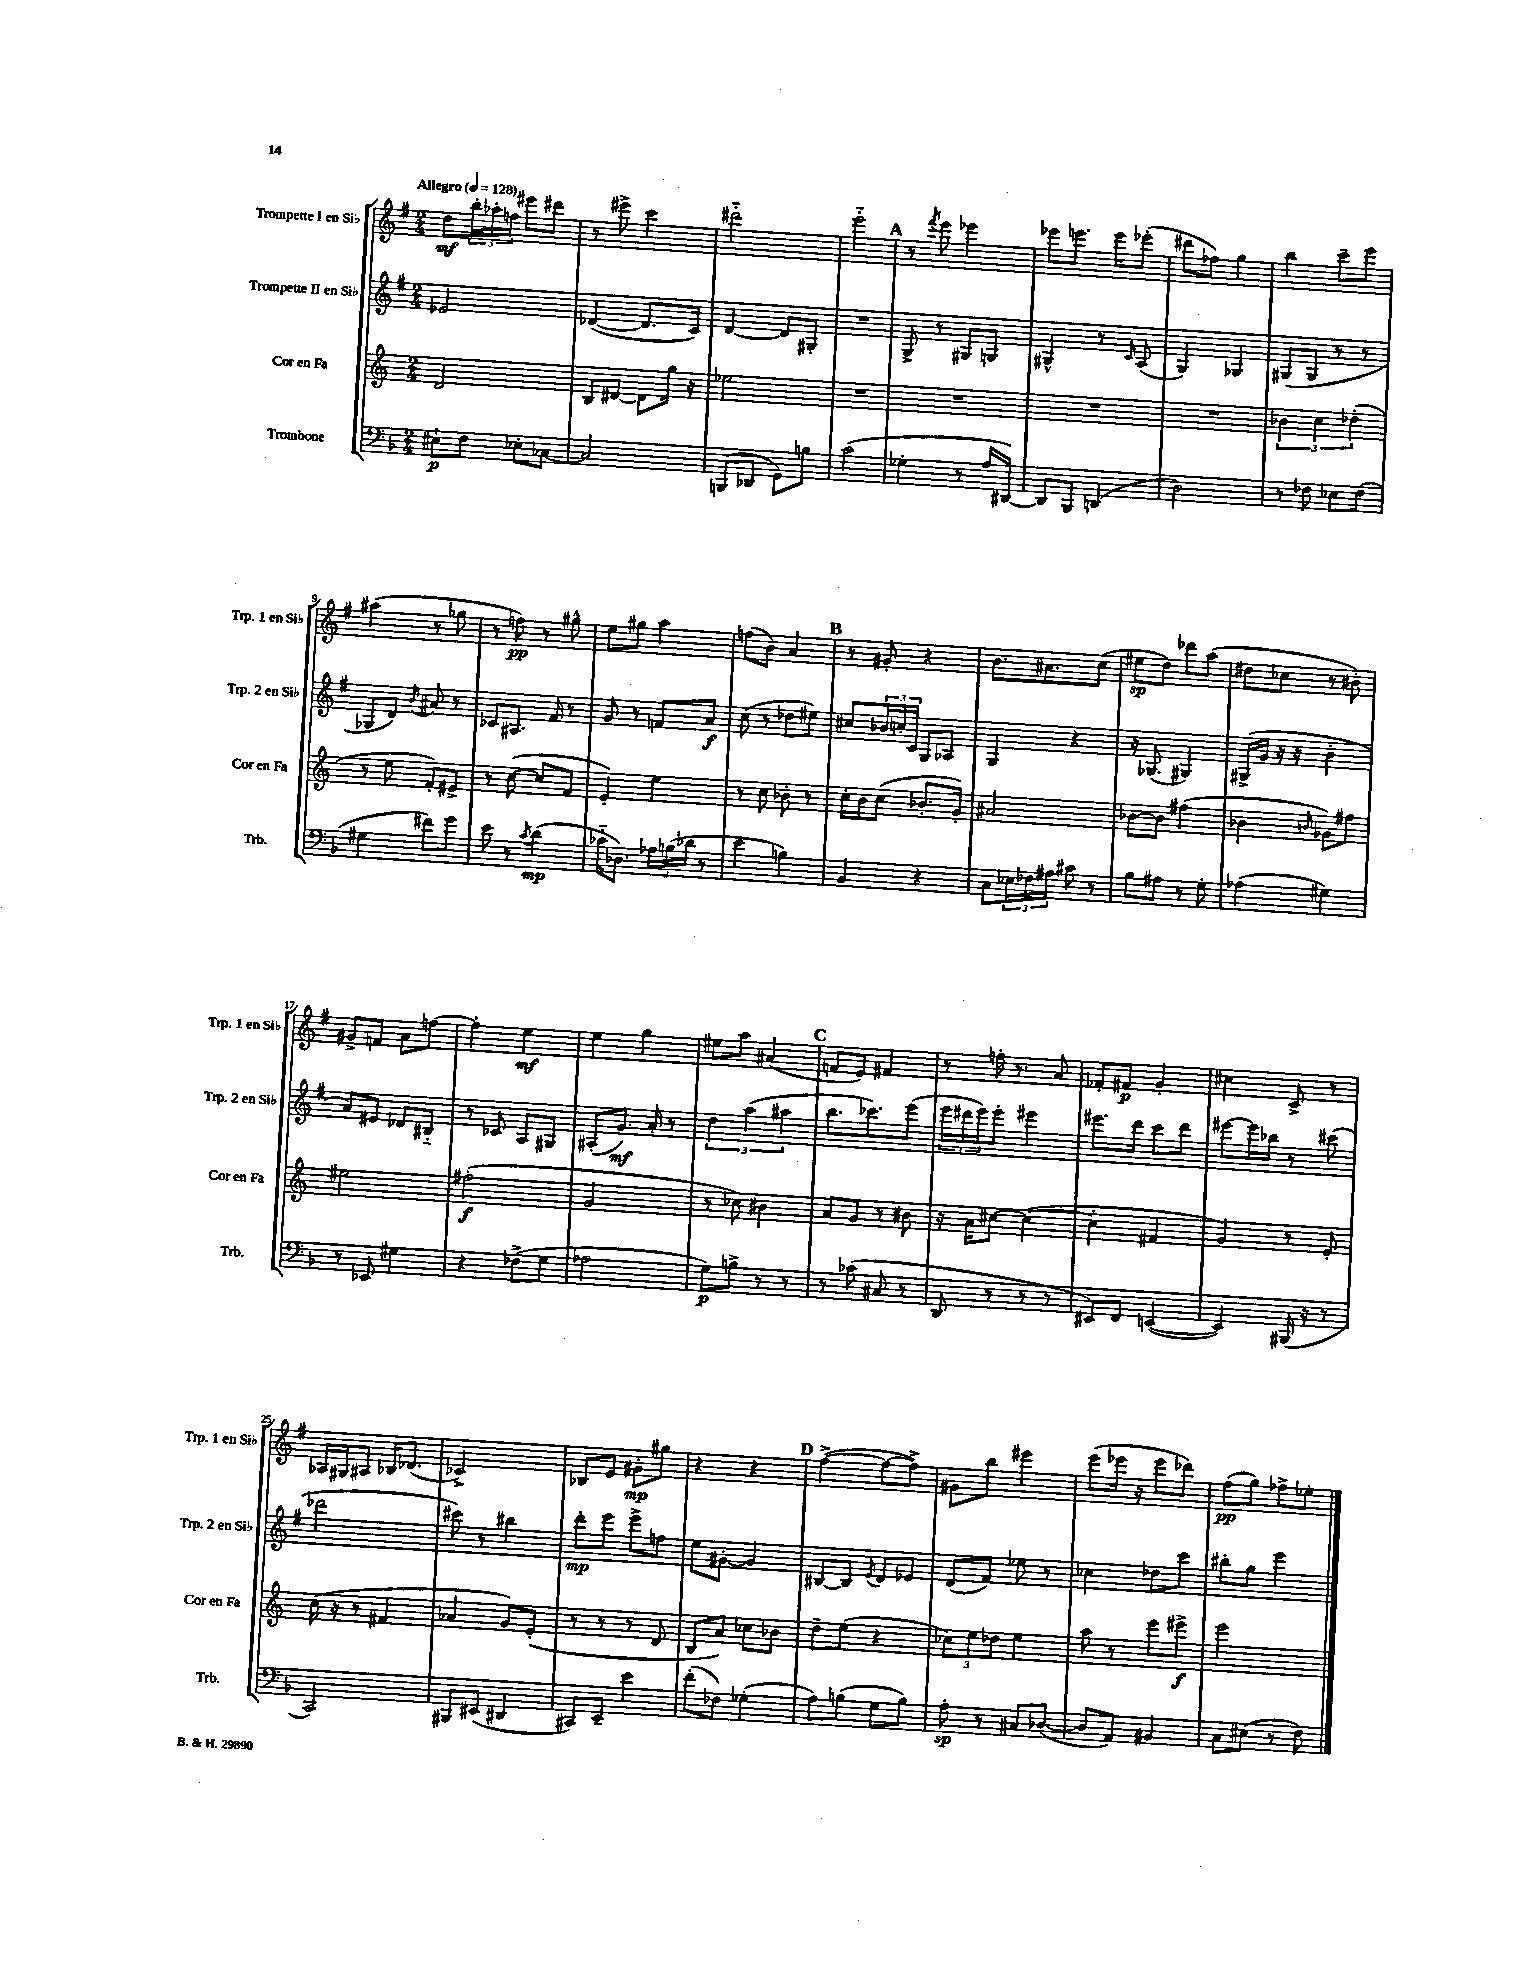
<<
\new StaffGroup <<
\new Staff = "s0" \with { instrumentName = "Trompette I en Sib" shortInstrumentName = "Trp. 1 en Sib" } {
    \clef treble \key g \major \numericTimeSignature \time 2/4 \tempo "Allegro" 4 = 128
    d''8\mf \tuplet 3/2 { b''16-. aes''16-. f''16 } eis'''8 dis'''8 |
    r8 eis'''8-> c'''4 |
    dis'''2-_ |
    e'''2-_ |
    \mark \markup { \bold "A" } r8 \acciaccatura { fis'''8 } e'''8 ees'''4 |
    ees'''8 e'''8. e'''16 ees'''8-.( |
    dis'''8 fes''8) g''4 |
    b''4 c'''8-- e'''8 |
    ais''4( r8 ges''8 |
    r8 f''8\pp) r8 gis''8-^ |
    e''8 gis''8 a''4 |
    f''8( b'8) a'4 |
    \mark \markup { \bold "B" } r8 gis'8-. r4 |
    b'8. ais'8. c''8( |
    eis''8\sp d''8) des'''8 a''8( |
    dis''8 ces''8 r8 bis'8-.) |
    gis'8-> f'8 a'8 f''8~ |
    f''4-. e''4\mf |
    e''4 g''4 |
    eis''8 a''8 ais'4( |
    \mark \markup { \bold "C" } f'8 e'8) fis'4 |
    r8 f''16-. r8. a'8 |
    fes'8-. fis'8\p g'4-. |
    cis''4 c'8-> r8 |
    aes16 gis16 ais8 bes16 des'8.( |
    ces'2->) |
    bes8 e'8 gis'8-.\mp gis''8 |
    r4 r4 |
    \mark \markup { \bold "D" } fis''4~->( fis''8~ fis''8->) |
    gis'8 b''8 eis'''4 |
    e'''8( ees'''16 r16 ees'''8 des'''8) |
    fis''8\pp( g''8) fes''8-> ees''8-. \bar "|." |
}
\new Staff = "s1" \with { instrumentName = "Trompette II en Sib" shortInstrumentName = "Trp. 2 en Sib" } {
    \clef treble \key g \major \numericTimeSignature \time 2/4
    ees'2 |
    des'4~( des'8. c'16) |
    d'4~ d'8 gis8-. |
    R2 |
    \mark \markup { \bold "A" } g8-> r8 gis8 g8 |
    gis4-^ r8 \grace { c'16 } a8( |
    g4) ges4 |
    gis8( gis8 r8 r8 |
    ges8 d'8) \acciaccatura { b'8 } ais'8 r8 |
    ces'8 ais8. fis'16 r8 |
    g'8 r8 f'8 a'8\f |
    c''8( r8 des''8 eis''8) |
    \mark \markup { \bold "B" } cis''8 \tuplet 3/2 { bes'16 c''16-. c'16 } g8 aes8 |
    g4 r4 |
    r16 ges8.( gis4) |
    gis16->( g'16 r16 r16 b'4-. |
    a'8) eis'8 des'8 bis8-_ |
    r8 ces'8 a8 gis8 |
    ais8-.( g'8.\mf) a'16-. r8 |
    \tuplet 3/2 { d''4 a''4( ais''4 } |
    \mark \markup { \bold "C" } b''8. ces'''8.) e'''8( |
    \tuplet 3/2 { e'''16 dis'''16 e'''16) } e'''8-. eis'''4 |
    eis'''8. d'''16 c'''8 d'''8 |
    eis'''8~ eis'''16 bes''16 r8 cis'''8( |
    des'''2 |
    cis'''8) r8 bis''4 |
    d'''8-.\mp e'''8 e'''8-> f''8 |
    e''8 gis'8~-. gis'4 |
    \mark \markup { \bold "D" } bis8~ bis8 \acciaccatura { e'8 } d'8 ees'8 |
    d'8( fis'8) ees''8 r8 |
    ces''4 des''8 c'''8 |
    bis''8-. g''8 e'''4 \bar "|." |
}
\new Staff = "s2" \with { instrumentName = "Cor en Fa" shortInstrumentName = "Cor en Fa" } {
    \clef treble \key c \major \numericTimeSignature \time 2/4
    d'2 |
    b8 dis'8~ dis'8 g''16 r16 |
    ees''2 |
    R2 |
    \mark \markup { \bold "A" } R2 |
    R2 |
    R2 |
    \tuplet 3/2 { bes'4 c''4 des''4-.( } |
    r8 e''8 f'8-.) eis'8-> |
    r8 c''8~( c''8 f'8 |
    e'4-.) e''4 |
    r8 c''8 bes'8-. r8 |
    \mark \markup { \bold "B" } c''16-. b'16 c''8( bes'8.-. g'16-.) |
    ais'2 |
    bes'8~ bes'8 fis''4( |
    bes'4 \grace { b'16 } ges'8) fis''8 |
    eis''2 |
    fis''2-.\f( |
    g'2 |
    r8 ces''8) bis'4 |
    \mark \markup { \bold "C" } a'8 g'8 r8 bis'8 |
    r16 a'16 cis''8~ cis''4~( |
    cis''4-. fis'4 |
    g'4) r8 e'8-. |
    c''16( r16 r8 fis'4 |
    aes'4 g'8) e'8-.( |
    r8 r8 r8 d'8 |
    b8 a'8) ces''8 bes'8 |
    \mark \markup { \bold "D" } d''8-- e''8( r4 |
    \tuplet 3/2 { ces''8) e''8 des''8 } e''4 |
    a''8 r8 e'''8 eis'''8->\f |
    e'''2 \bar "|." |
}
\new Staff = "s3" \with { instrumentName = "Trombone" shortInstrumentName = "Trb." } {
    \clef bass \key f \major \numericTimeSignature \time 2/4
    eis8-!\p f8 ees8-. ces8~ |
    ces2 |
    b,,8( des,8 g,8) b8 |
    c'2( |
    \mark \markup { \bold "A" } ges4-. r8 a16 dis,16~) |
    dis,8 bes,,8 d,4( |
    d2) |
    r8 fes8 ees8 fes8( |
    gis4 fis'8) g'8 |
    e'8 r8 \acciaccatura { c'8 } d'4\mp( |
    ces'16-_ des8.) \tuplet 3/2 { aes16 b16( des'16 } r8 |
    e'4 b4) |
    \mark \markup { \bold "B" } bes,4 r4 |
    c8 \tuplet 3/2 { ees16 fes16 ais16 } cis'8 r8 |
    bes8 ais8 r8 g8-. |
    aes4( gis4) |
    r8 ees,8 gis4 |
    r4 fes8->( g8 |
    aes2 |
    g8\p) b8-> r8 r8 |
    \mark \markup { \bold "C" } r8 ces'8( cis8 r8 |
    d,8 r8 r8 r8 |
    eis,8) f,8 e,4~( |
    e,4) bis,,16( r16 r8 |
    c,2) |
    bis,,8 eis,8( dis,4 |
    cis,8) e,8-- e'4 |
    f'8-.( fes8) ges4-.( |
    \mark \markup { \bold "D" } a8) b8( g8 b8) |
    a8-.\sp r8 cis8 des8~( |
    des8 a,8) bis,4 |
    c8 eis8( r8 f8) \bar "|." |
}
>>
>>
